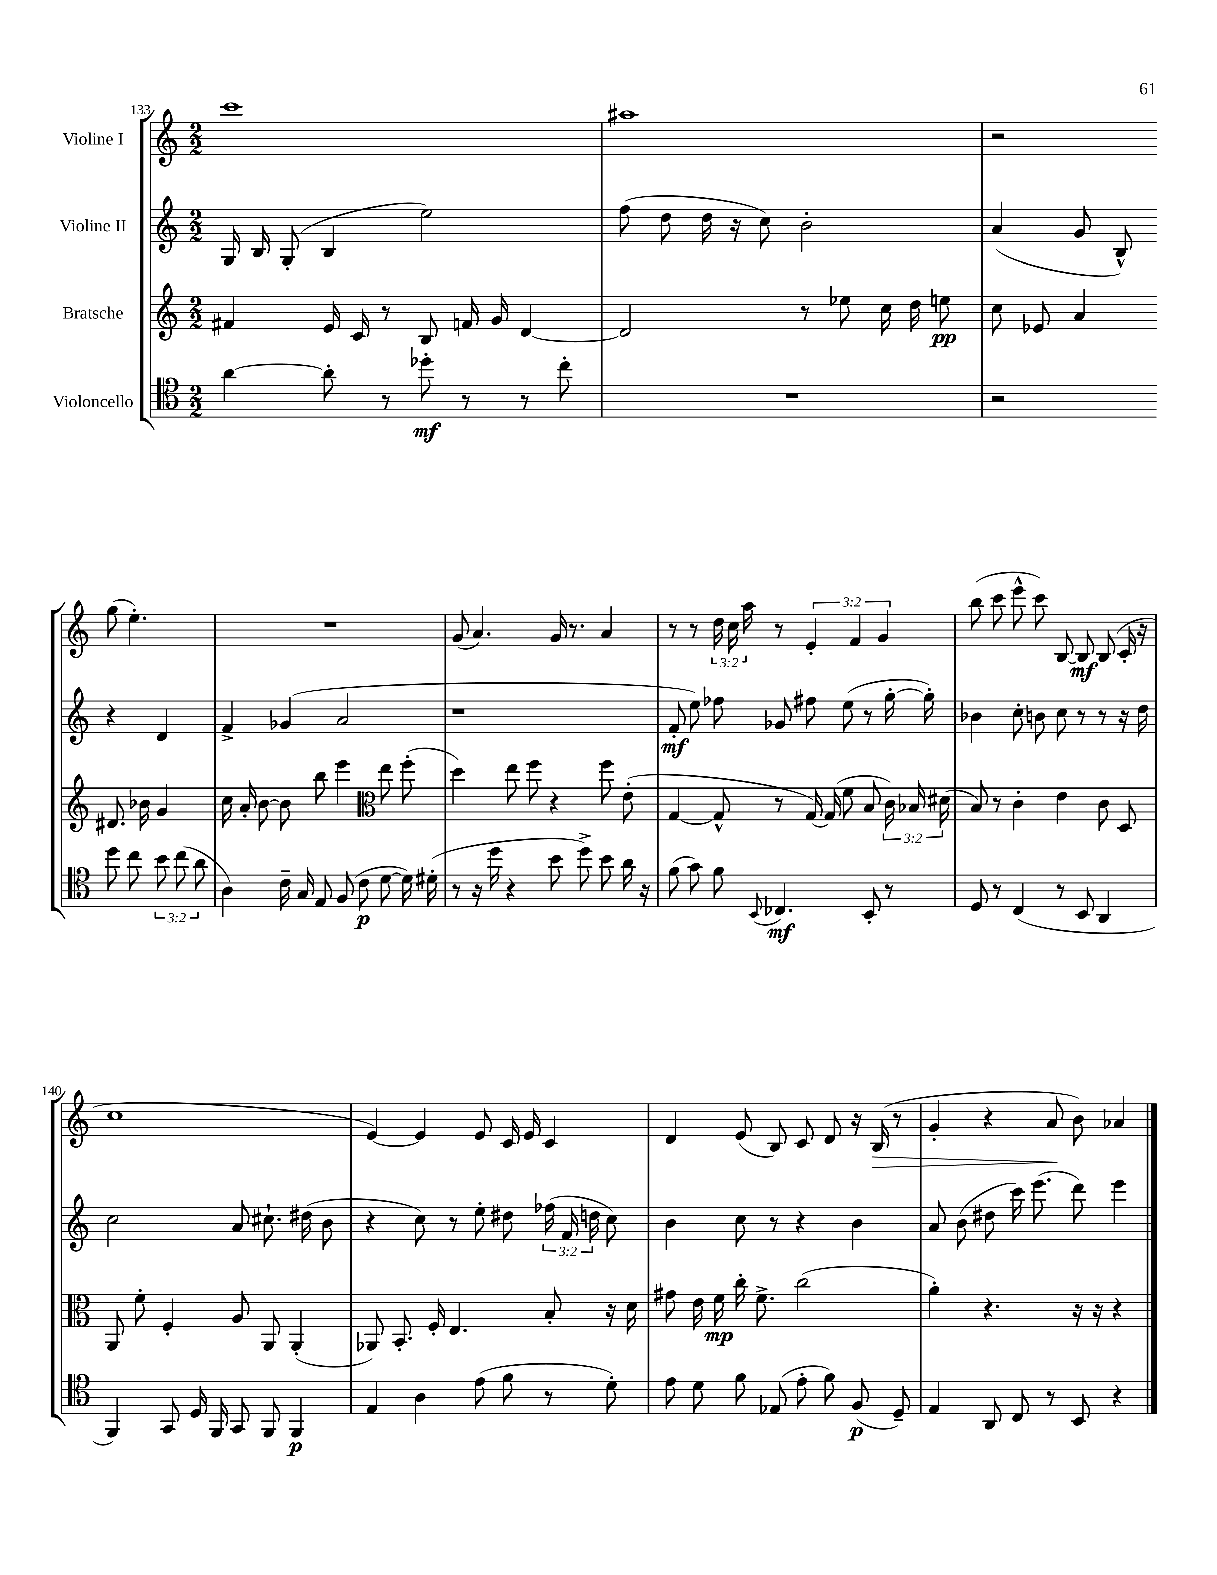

**kern	**kern	**kern	**kern
*staff4	*staff3	*staff2	*staff1
*clefC4	*clefG2	*clefG2	*clefG2
*k[]	*k[]	*k[]	*k[]
*M2/2	*M2/2	*M2/2	*M2/2
[4a	4f#	16G	1ccc
.	.	16B	.
.	.	(8G'	.
8a']	16e	4B	.
.	16c	.	.
8r	8r	.	.
8dd-'	8B	2ee)	.
8r	16f	.	.
.	16g	.	.
8r	[4d	.	.
8cc'	.	.	.
=	=	=	=
1r	2d]	(8ff	1aa#
.	.	8dd	.
.	.	16dd	.
.	.	16r	.
.	.	8cc)	.
.	8r	2b'	.
.	8ee-	.	.
.	16cc	.	.
.	16dd	.	.
.	8ee	.	.
=	=	=	=
2r	8cc	(4a	2r
.	8e-	.	.
.	4a	8g	.
.	.	8B^^)	.
8dd	8.d#	4r	(8gg
8cc	.	.	4.ee')
.	16b-	.	.
12b	4g	4d	.
(12cc	.	.	.
12a	.	.	.
=	=	=	=
4A)	16cc	4f^	1r
.	16a'	.	.
.	[8b	.	.
16c~	8b]	(4g-	.
16G	.	.	.
8E	8bb	.	.
(8F	4eee	2a	.
8c	.	.	.
*	*clefC3	*	*
[8d	8ee	.	.
16d])	(8ff'	.	.
(16d#'	.	.	.
=	=	=	=
8r	4dd)	1r	(8g
16r	.	.	4.a)
16dd	.	.	.
4r	8ee	.	.
.	8ff	.	.
8b	4r	.	16g
.	.	.	8.r
8dd^)	.	.	.
8b	8ff	.	4a
16a	(8e'	.	.
16r	.	.	.
=	=	=	=
(8f	[4G	8f'	8r
8g)	.	8ee)	8r
8f	8G^^]	8ff-	24dd
.	.	.	24cc
.	.	.	24aa
8qqBB	.	.	.
4.C-	8r	8g-	8r
.	[16G)	8ff#	6e'
.	(16G]	.	.
.	8f	(8ee	.
.	.	.	6f
8BB'	8B	8r	.
.	.	.	6g
8r	24c)	[16gg'	.
.	24B-	.	.
.	.	16gg'])	.
.	(24d#	.	.
=	=	=	=
8D	8B)	4b-	(8bb
8r	8r	.	8ccc
(4C	4c'	8cc'	8eee^^
.	.	8b	8ccc)
8r	4e	8cc	[8B
8BB	.	8r	8B]
4AA	8c	8r	(8B
.	8D	16r	16c'
.	.	16dd	16r
=	=	=	=
4FF)	8AA	2cc	1cc
.	8f'	.	.
8GG	4F'	.	.
16D	.	.	.
16FF	.	.	.
8GG	8A	8a	.
8FF	8AA	8.cc#`	.
4FF	(4AA'	.	.
.	.	(16dd#	.
.	.	8b	.
=	=	=	=
4E	8AA-)	4r	[4e)
.	8.BB'	.	.
4A	.	8cc)	4e]
.	16F'	.	.
.	4.E	8r	.
(8e	.	8ee'	8e
8f	.	8dd#	16c
.	.	.	16e
8r	8B'	(24ff-	4c
.	.	24f	.
.	.	24dd	.
8d')	16r	8cc)	.
.	16d	.	.
=	=	=	=
8e	8g#	4b	4d
8d	16e	.	.
.	16f	.	.
8f	16cc'	8cc	(8e
.	8.f^	.	.
(8E-	.	8r	8B)
8e'	(2cc	4r	8c
8f)	.	.	8d
(8F	.	4b	16r
.	.	.	(16B
8D~)	.	.	8r
=	=	=	=
4E	4a')	8a	4g'
.	.	(8b	.
8AA	4.r	8dd#	4r
8C	.	16ccc)	.
.	.	(8.eee	.
8r	.	.	8a
8BB	16r	8ddd)	8b)
.	16r	.	.
4r	4r	4eee	4a-
==	==	==	==
*-	*-	*-	*-
